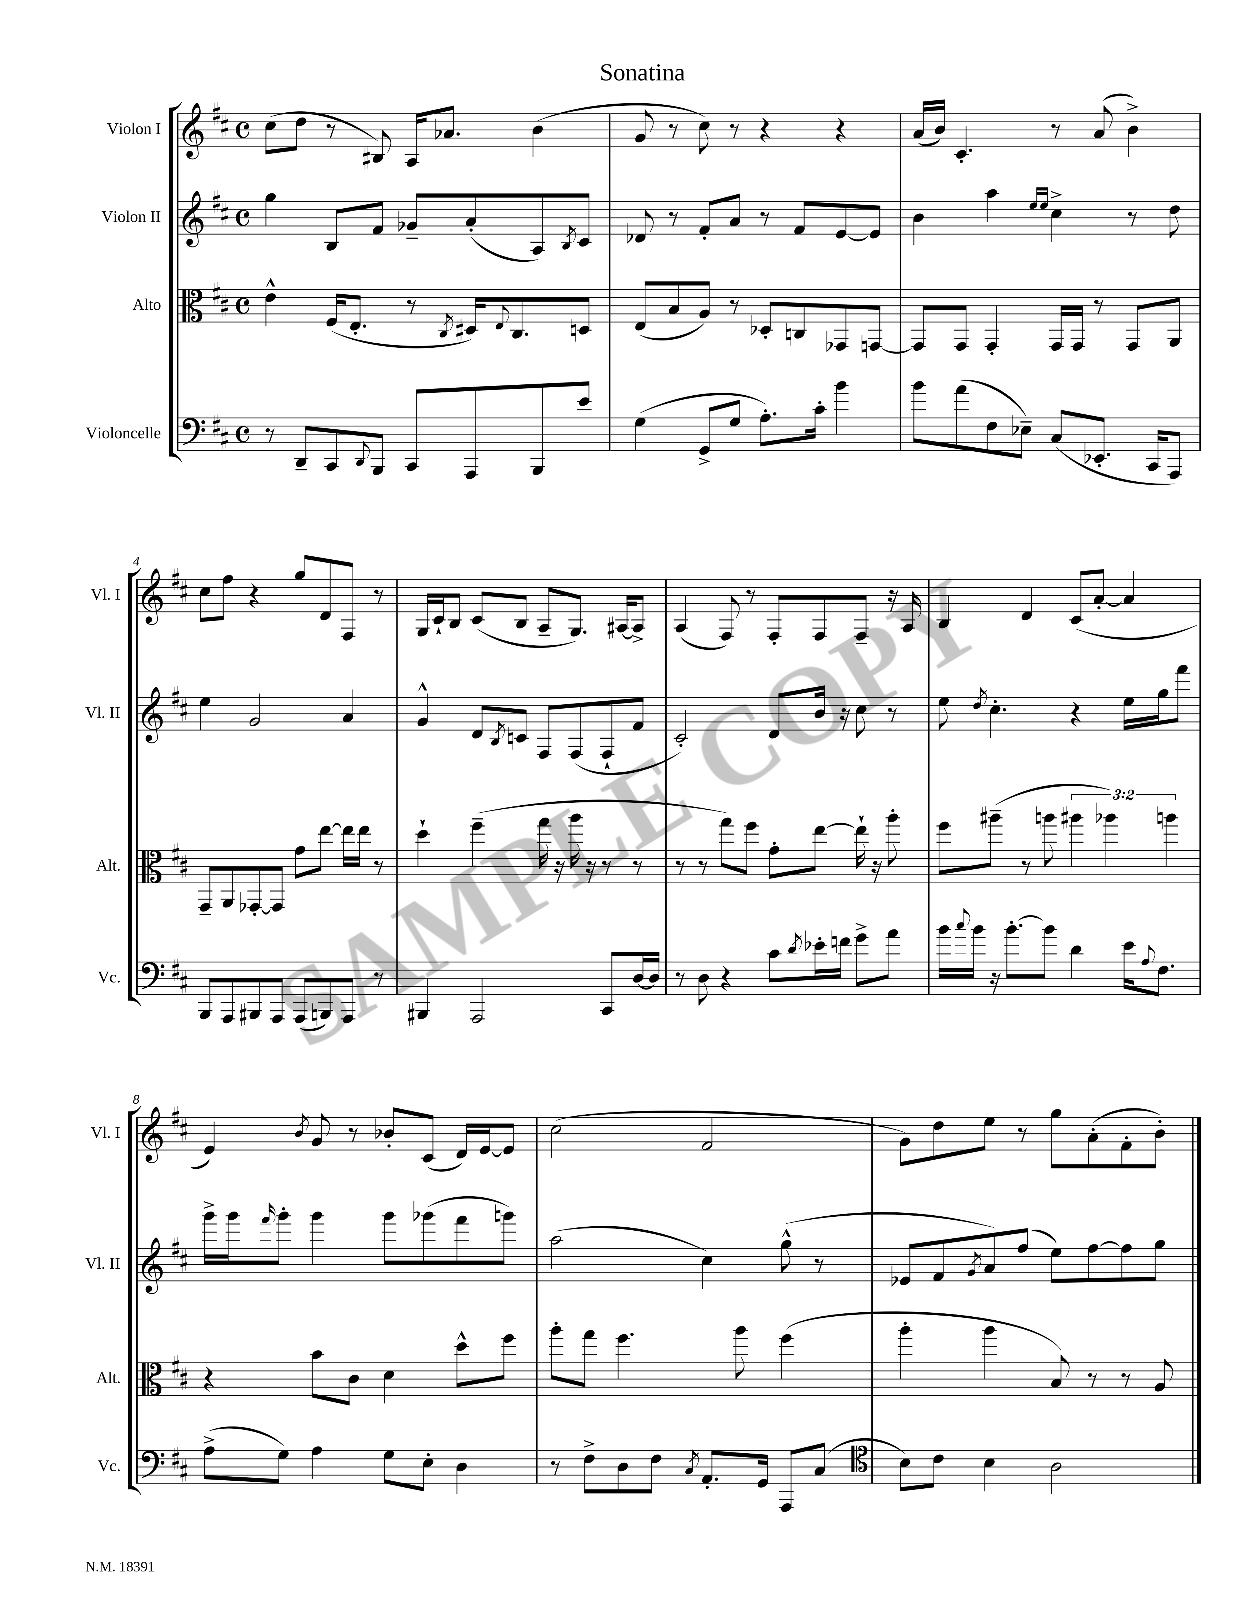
\header { title = "Sonatina" }
<<
\new StaffGroup <<
\new Staff = "s0" \with { instrumentName = "Violon I" shortInstrumentName = "Vl. I" } {
    \clef treble \key d \major \defaultTimeSignature \time 4/4
    cis''8( d''8 r8 bis8) a16 aes'8. b'4( |
    g'8 r8 cis''8) r8 r4 r4 |
    a'16( b'16) cis'4.-. r8 a'8( b'4->) |
    cis''8 fis''8 r4 g''8 d'8 fis8 r8 |
    g16 cis'16-! b8 cis'8( b8 a8-- g8.) ais16~ ais8-> |
    a4( fis8) r8 fis8-. fis8 fis8-- r16 a16 |
    b4 d'4 cis'8( a'8~-. a'4 |
    e'4) \acciaccatura { b'8 } g'8 r8 bes'8-. cis'8( d'16) e'16~ e'8 |
    cis''2( fis'2 |
    g'8) d''8 e''8 r8 g''8 a'8-.( fis'8-. b'8-.) \bar "|." |
}
\new Staff = "s1" \with { instrumentName = "Violon II" shortInstrumentName = "Vl. II" } {
    \clef treble \key d \major \defaultTimeSignature \time 4/4
    g''4 b8 fis'8 ges'8-- a'8-.( a8) \acciaccatura { b8 } cis'8 |
    des'8 r8 fis'8-. a'8 r8 fis'8 e'8~ e'8 |
    b'4 a''4 \grace { e''16 e''16 } cis''4-> r8 d''8 |
    e''4 g'2 a'4 |
    g'4-^ d'8 \acciaccatura { b8 } c'8 fis8 fis8( fis8-! fis'8 |
    cis'2-.) d'8 b'16 r16 cis''8 r8 |
    e''8 \acciaccatura { d''8 } cis''4.-. r4 e''16 g''16 fis'''8 |
    g'''16-> g'''16 \grace { fis'''16 } g'''8-. g'''4 g'''8 ges'''8( fis'''8 g'''8) |
    a''2( cis''4) g''8-^( r8 |
    ees'8 fis'8 \acciaccatura { g'8 } a'8) fis''8( e''8) fis''8~ fis''8 g''8 \bar "|." |
}
\new Staff = "s2" \with { instrumentName = "Alto" shortInstrumentName = "Alt." } {
    \clef alto \key d \major \defaultTimeSignature \time 4/4 \override Staff.TupletNumber.text = #tuplet-number::calc-fraction-text
    e'4-^ fis16( e8.-. r8 \acciaccatura { cis8 } dis16) \appoggiatura { e8 } cis8. d8 |
    e8( b8 a8) r8 des8-. c8 ges,8 g,8~ |
    g,8 g,8 g,4-. g,16 g,16 r8 g,8 a,8 |
    g,8-- a,8 ges,8~-. ges,8 g'8 e''8~ e''16 e''16 r8 |
    d''4-! fis''4--( g''16 r16 a''16 r16 r8 r8 |
    r8 r8 g''8) fis''8 g'8-. e''8~ e''16-! r16 a''8-. |
    fis''8 ais''8--( r8 a''8 \tuplet 3/2 { ais''4 aes''4) a''4 } |
    r4 b'8 cis'8 d'4 d''8-^ fis''8 |
    a''8-. g''8 fis''4. a''8 fis''4( |
    a''4-. a''4 b8) r8 r8 a8 \bar "|." |
}
\new Staff = "s3" \with { instrumentName = "Violoncelle" shortInstrumentName = "Vc." } {
    \clef bass \key d \major \defaultTimeSignature \time 4/4
    r8 d,8-- cis,8 \appoggiatura { d,8 } b,,8 cis,8 a,,8 b,,8 e'8 |
    g4( g,8-> g8 a8.-.) cis'16-. b'4 |
    b'8 a'8( fis8 ees8--) cis8( ees,8.-. cis,16 a,,8) |
    b,,8 a,,8 bis,,8 a,,8 a,,8( b,,8) a,,8 r8 |
    bis,,4 a,,2 cis,8 d16~ d16 |
    r8 d8 r4 cis'8 \acciaccatura { d'8 } ees'16-. f'16 g'8-> a'8 |
    b'16 \appoggiatura { cis''8 } b'16 r16 b'8.~-. b'8 d'4 e'16 \appoggiatura { a8 } fis8. |
    a8->( g8) a4 g8 e8-. d4 |
    r8 fis8-> d8 fis8 \acciaccatura { cis8 } a,8.-. g,16 a,,8 cis8( |
    \clef tenor b8) cis'8 b4 a2 \bar "|." |
}
>>
>>
